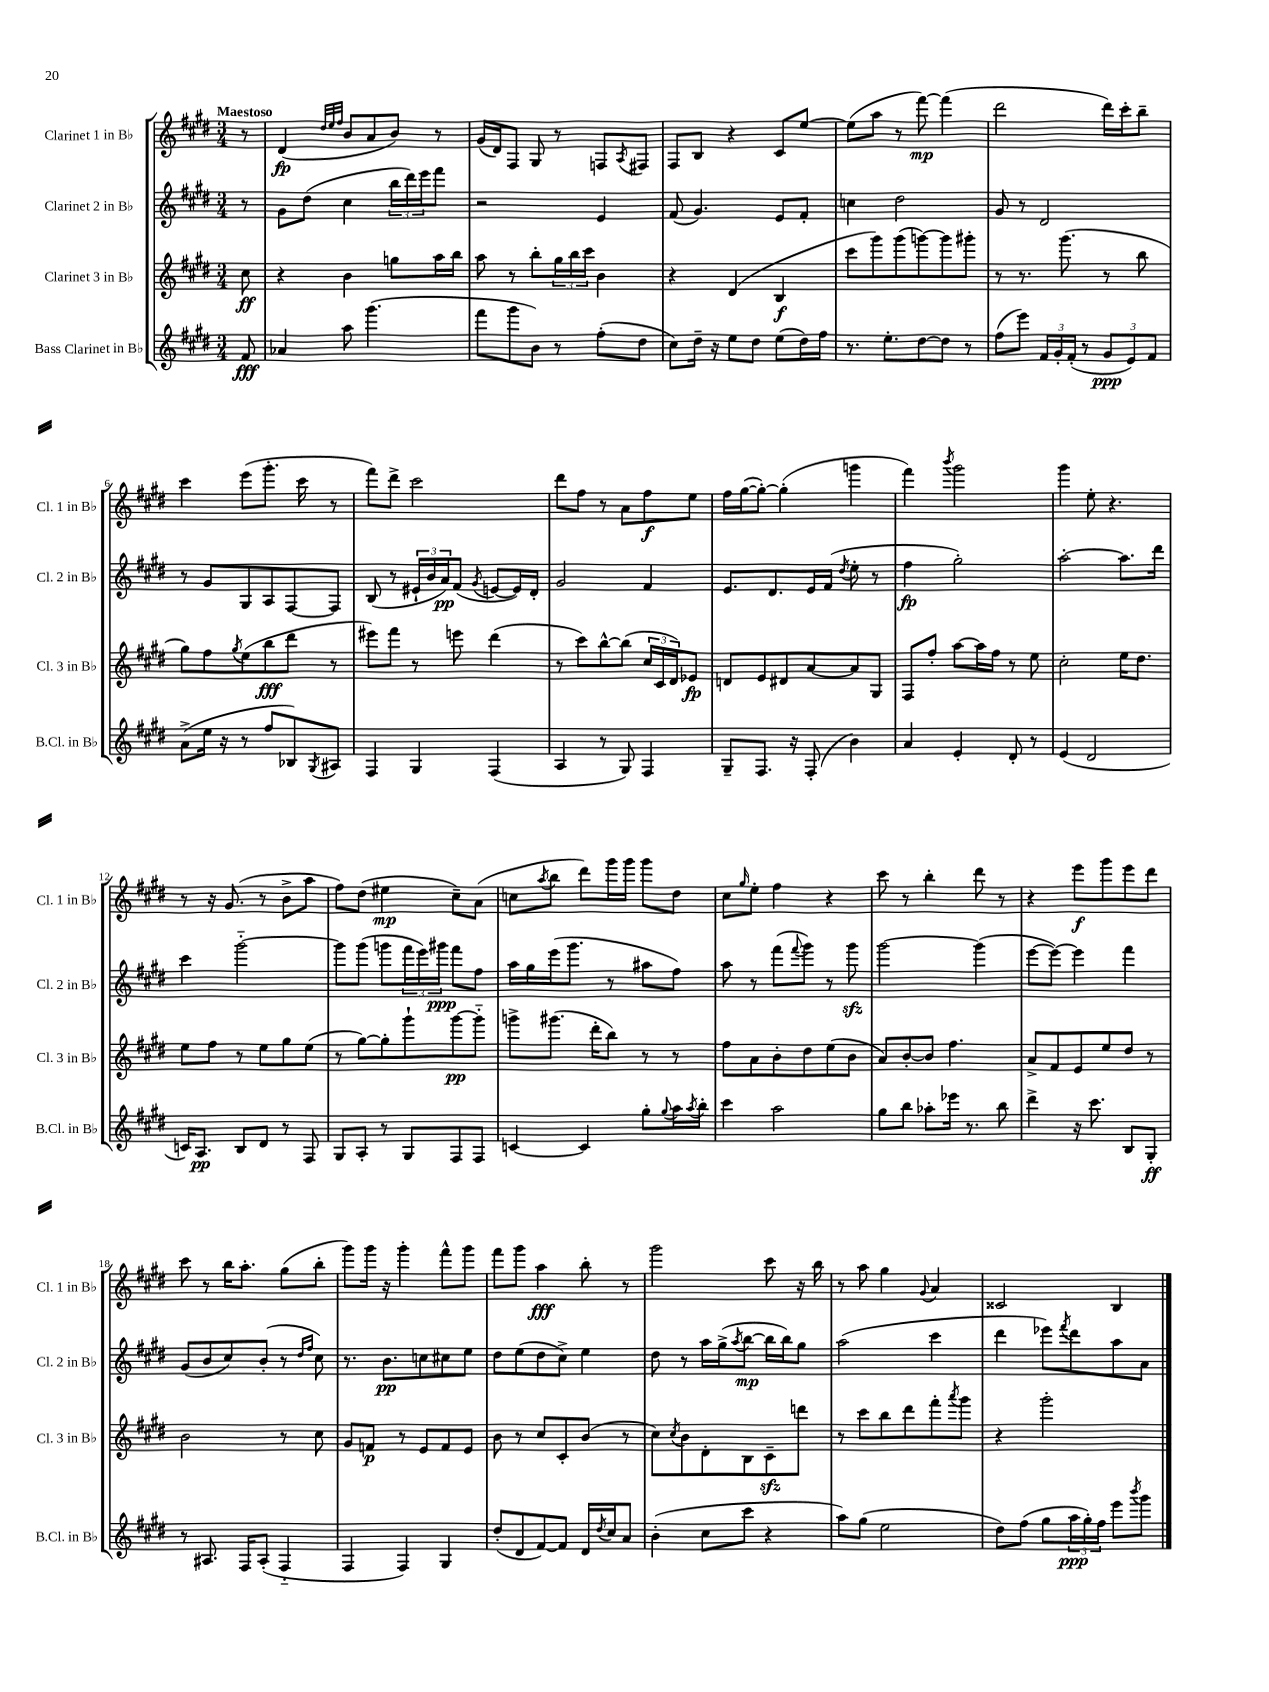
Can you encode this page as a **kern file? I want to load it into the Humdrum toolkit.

**kern	**kern	**kern	**kern
*staff4	*staff3	*staff2	*staff1
*clefG2	*clefG2	*clefG2	*clefG2
*k[f#c#g#d#]	*k[f#c#g#d#]	*k[f#c#g#d#]	*k[f#c#g#d#]
*M3/4	*M3/4	*M3/4	*M3/4
8f#/	8cc#\	8r	8r
=	=	=	=
4a-/	4r	8g#\L	(4d#/
.	.	(8dd#\J	.
.	.	.	32qqdd#/LLL
.	.	.	32qqee/
.	.	.	32qqff#/JJJ
8aa\	4b\	4cc#\	8b/L
(4.ggg#\	.	.	8a/
.	8gg\L	24bb\LL	8b/J)
.	.	24ddd#\)	.
.	.	24eee\J	.
.	16aa\L	8fff#\J	8r
.	16bb\JJ	.	.
=	=	=	=
8fff#\L	8aa\	2r	(16g#/LL
.	.	.	16d#/J)
8ggg#\	8r	.	8F#/J
8b\J)	8bb'\L	.	8G#/
8r	24gg#\L	.	8r
.	24bb\	.	.
.	24ccc#\JJ	.	.
(8ff#'\L	4b\	4e/	8F/L
.	.	.	8qA/
8dd#\J	.	.	8F#/J
=	=	=	=
8cc#\L)	4r	(8f#/	8F#/L
16dd#~\Jk	.	4.g#/)	8B/J
16r	.	.	.
8ee\L	(4d#/	.	4r
8dd#\J	.	.	.
(8ee\L	4B/	8e/L	8c#/L
16dd#\L)	.	8f#'/J	[8ee/J
16ff#\JJ	.	.	.
=	=	=	=
8.r	8ccc#\L	4cc\	(8ee\]L
.	8ggg#\)	.	8aa\J
8.ee'\L	.	.	.
.	(8ggg#\	2dd#\	8r
[8dd#\	[8ggg\)	.	[8fff#\)
8dd#\]J	8ggg\]	.	(4fff#\]
8r	8ggg#'\J	.	.
=	=	=	=
(8ff#\L	8r	8g#/	2ddd#\
8eee\J)	8.r	8r	.
24f#/LL	.	2d#/	.
24g#'/	.	.	.
.	(8.ggg#\	.	.
(24f#'/JJ	.	.	.
8r	.	.	.
12g#/L	8r	.	16ddd#\LL)
.	.	.	16ccc#'\J
12e/)	.	.	.
.	8bb\	.	8bb~\J
12f#/J	.	.	.
=	=	=	=
(8a^\L	8gg#\L)	8r	4ccc#\
16ee\Jk	8ff#\	8g#/L	.
16r	.	.	.
.	8qgg#/	.	.
8r	(8ee\	8G#/	(8eee\L
8ff#/L	8bb\	8A/	8.ggg#'\J
8B-/)	8ddd#\J	[8F#/	.
.	.	.	16ccc#\
8qG#/	.	.	.
8A#/J	8r	8F#/]J	8r
=	=	=	=
4F#/	8eee#\L)	(8B/	8fff#\L)
.	8fff#\J	8r	8ddd#^\J
4G#/	8r	24e#`/LL	2ccc#\
.	.	24b/	.
.	.	24a/J)	.
.	8eee\	(8f#/J	.
.	.	8qg#/	.
(4F#/	(4ddd#\	[8e/L	.
.	.	16e/]L)	.
.	.	16d#'/JJ	.
=	=	=	=
4A/	8r	2g#/	8ddd#\L
.	8ccc#\L)	.	8ff#\J
8r	[8bb^^\	.	8r
8G#/)	(8bb\]J	.	8a\L
4F#/	24cc#/LL	4f#/	8ff#\
.	24c#/	.	.
.	24d#/J)	.	.
.	8e-/J	.	8ee\J
=	=	=	=
8G#~/L	8d/L	8.e/L	16ff#\LL
.	.	.	([16gg#\J
8.F#/J	8e/	.	8gg#'\_J)
.	.	8.d#/	.
.	8d#/	.	(4gg#'\]
16r	.	.	.
(8F#'/	[8a/	16e/L	.
.	.	(16f#/JJ	.
.	.	8qdd#/	.
4b\)	8a/]	8ee'\	4ggg\
.	8G#/J	8r	.
=	=	=	=
4a/	8F#/L	4ff#\	4fff#\)
.	8ff#'/J	.	.
.	.	.	8qbbb/
4e'/	[8aa\L	2gg#'\)	2ggg#\
.	16aa\]L	.	.
.	16ff#\JJ	.	.
8d#'/	8r	.	.
8r	8ee\	.	.
=	=	=	=
(4e/	2cc#'\	[2aa'\	4ggg#\
2d#/	.	.	8ee'\
.	.	.	4.r
.	16ee\LK	8.aa\]L	.
.	8.dd#\J	.	.
.	.	16ddd#\Jk	.
=	=	=	=
16c/LK)	8ee\L	4ccc#\	8r
8.A/J	.	.	.
.	8ff#\J	.	16r
.	.	.	(8.g#/
8B/L	8r	[2ggg#'~\	.
8d#/J	8ee\L	.	8r
8r	8gg#\	.	8b^\L
8F#/	(8ee\J	.	8aa\J
=	=	=	=
8G#/L	8r	8ggg#\]L	8ff#\L)
8A'/J	[8gg#\L)	(8ggg#\J	(8dd#\J
8r	8gg#'\]	8ggg\L	4ee#\
8G#/L	8ggg#`\	24fff#\L	.
.	.	24eee\)	.
.	.	24ggg#\JJ	.
8F#/	[8ggg#\	8fff#\L	8cc#~\L)
8F#/J	8ggg#'~\]J	8ff#\J	(8a\J
=	=	=	=
[4c/	8ggg^\L	16aa\LL	8cc\L
.	.	16gg#\	.
.	.	.	8qaa/
.	(8.ggg#\J	(16eee\J	8bb\J
.	.	8.ggg#\J	.
4c/]	.	.	8ddd#\L)
.	16ddd#'\LK	.	.
.	8bb\J)	8r	16ggg#\L
.	.	.	16ggg#\JJ
8gg#'\L	8r	8aa#\L	8ggg#\L
8qqgg#/	.	.	.
16aa\L	8r	8ff#\J)	8dd#\J
8qaa/	.	.	.
16bb'\JJ	.	.	.
=	=	=	=
4ccc#\	8ff#\L	8aa\	8cc#\L
.	.	.	16qqgg#/
.	8a\	8r	8ee'\J
2aa\	8b'\	(8fff#\L	4ff#\
.	.	8qqfff#/	.
.	8dd#\	8ggg#\J)	.
.	(8ee\	8r	4r
.	8b\J	8ggg#\	.
=	=	=	=
8gg#\L	8a/L)	[2ggg#\	8ccc#\
8bb\J	[8b'/	.	8r
8aa-'\L	8b/]J	.	4bb'\
16eee-\Jk	4.ff#\	.	.
8.r	.	.	.
.	.	(4ggg#\]	8ddd#\
8bb\	.	.	8r
=	=	=	=
4ddd#^\	8a^/L	[8eee\L	4r
.	8f#/	8eee\_J)	.
16r	8e/	4eee\]	8eee\L
8.ccc#\	.	.	.
.	8ee/	.	8ggg#\
8B/L	8dd#/J	4fff#\	8eee\
8G#'/J	8r	.	8ddd#\J
=	=	=	=
8r	2b\	(8g#/L	8ccc#\
8.A#/	.	8b/	8r
.	.	8cc#/)	16bb\LK
16F#/LK	.	.	8.aa'\J
(8A#'/J	.	(8b'/J	.
4F#'~/	8r	8r	(8gg#\L
.	.	16qqdd#/LL	.
.	.	16qqff#/JJ	.
.	8cc#\	8cc#\)	8bb'\J
=	=	=	=
4F#/	8g#/L	8.r	8ggg#\L)
.	8f/J	.	16ggg#\Jk
.	.	8.b\L	16r
4F#/)	8r	.	4ggg#'\
.	8e/L	8cc\	.
4G#/	8f/	8cc#\	8fff#^^\L
.	8e/J	8ee\J	8ggg#\J
=	=	=	=
(8dd#'/L	8b\	8dd#\L	8fff#\L
8d#/	8r	(8ee\	8ggg#\J
[8f#/)	8cc#/L	8dd#\	4aa\
8f#/]J	8c#'/	8cc#^\J)	.
16d#/LL	(8b/J	4ee\	8bb'\
8qdd#/	.	.	.
16cc#/J	.	.	.
8a/J	8r	.	8r
=	=	=	=
(4b'\	8cc#\L)	8dd#\	2ggg#\
.	8qcc#/	.	.
.	8b\	8r	.
8cc#\L	8d#'\	16aa\LL	.
.	.	(16gg#^\J	.
.	.	8qaa/	.
8ccc#\J	8B\	[8bb\J	.
4r	8c#~\	16bb\]LL	8ccc#\
.	.	16bb\J)	.
.	8ddd\J	8gg#\J	16r
.	.	.	16bb\
=	=	=	=
8aa\L)	8r	(2aa\	8r
(8gg#\J	8ccc#\L	.	8aa\
2ee\	8bb\	.	4gg#\
.	8ddd#\	.	.
.	.	.	8qqg#/
.	8fff#'\	4ccc#\	4a/
.	8qaaa/	.	.
.	8ggg#\J	.	.
=	=	=	=
8dd#\L)	4r	4ddd#\	2c##/
(8ff#\J	.	.	.
8gg#\L	2ggg#'\	8eee-\L)	.
.	.	8qfff#/	.
24aa\L	.	8ddd#\	.
24gg#'\)	.	.	.
24ff#\JJ	.	.	.
8eee\L	.	8aa\	4B/
8qbbb/	.	.	.
8ggg#\J	.	8a\J	.
==	==	==	==
*-	*-	*-	*-
